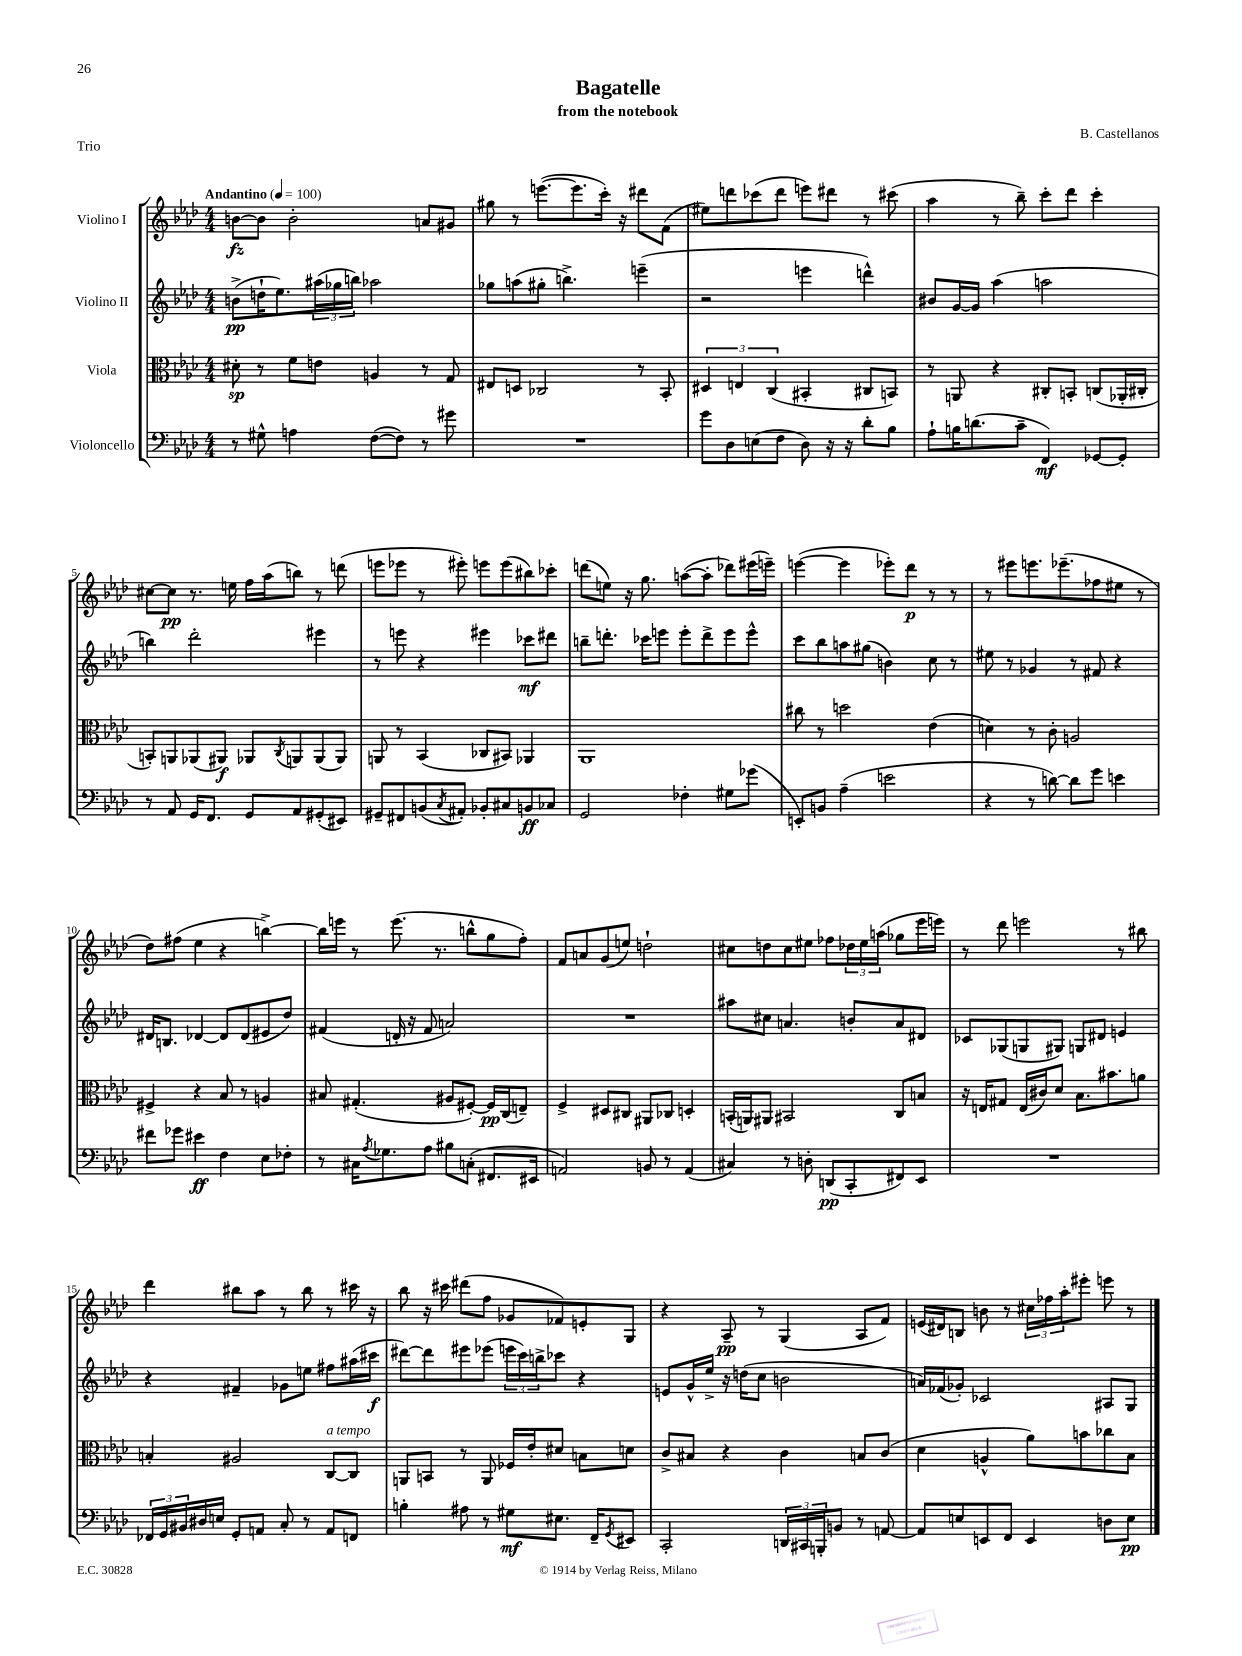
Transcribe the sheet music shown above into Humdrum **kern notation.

**kern	**kern	**kern	**kern
*staff4	*staff3	*staff2	*staff1
*clefF4	*clefC3	*clefG2	*clefG2
*k[b-e-a-d-]	*k[b-e-a-d-]	*k[b-e-a-d-]	*k[b-e-a-d-]
*M4/4	*M4/4	*M4/4	*M4/4
*MM100	*MM100	*MM100	*MM100
8r	8d#'	(8b^	[8b
8G#^^	8r	16dd`	8b]
.	.	8.ee-)	.
4A	8f	.	2b'
.	8e	(24aa#	.
.	.	24gg-	.
.	.	24bb)	.
([8F	4A	2aa-	.
8F])	.	.	.
8r	8r	.	8a
8g#	8G	.	8g#
=	=	=	=
1r	8E#	8gg-	8gg#
.	8D	(8aa	8r
.	2C-	8gg#'	([8.eee
.	.	4.bb^)	.
.	.	.	8.eee]
.	.	.	16ccc')
.	.	.	16r
.	8r	(4eee~	8ddd#
.	8BB-'	.	(8f
=	=	=	=
8g	6D#	2r	8ee#)
8D-	.	.	8ddd
.	6E	.	.
(8E	.	.	(8ccc-
.	(6C	.	.
8F	.	.	8ddd
8D-)	4BB#'	4eee	8eee)
16r	.	.	8ddd#
16r	.	.	.
8d-'	8C#	4ddd^^)	8r
8B-	8BB)	.	(8ccc#
=	=	=	=
8A-`	8r	8b#	4aa-
16B	8AA	[16g	.
(8.d	.	16g]	.
.	4r	(4aa-	8r
8c~	.	.	8bb-~)
4FF)	8C#'	2aa	8ccc'
.	8BB'	.	8ddd-
[8GG-	(8C	.	4ccc'
8GG-']	16AA-'	.	.
.	16C#'	.	.
=	=	=	=
8r	8BB')	4bb)	[8cc#
8AA-	8AA	.	8cc#]
16GG	(8AA-	2ddd-'	8.r
8.FF	.	.	.
.	8AA#)	.	.
.	.	.	16ee
8GG	8AA-	.	16ff
.	.	.	(16aa-
.	8qC	.	.
8AA-	8AA	.	8bb)
(8GG#'	(8AA	4eee#	8r
8EE#)	8AA)	.	(8ddd
=	=	=	=
8GG#~	8AA	8r	8eee
8FF#	8r	8eee	8eee-
(8BB	(4BB-	4r	8r
8qC	.	.	.
8AA#')	.	.	8eee#')
8BB-'	8C-	4eee#	8eee
8C#	8BB#)	.	(8eee
8BB	4AA-	8ccc-	8bb#)
8C-	.	8ddd#	8ccc-'
=	=	=	=
2GG	1AA-	8bb~	(8ddd
.	.	8.ddd'	8ee)
.	.	.	16r
.	.	16ccc-	8.gg
.	.	8eee	.
4F-'	.	8eee'	([8aa
.	.	8ddd^	8aa']
8G#	.	8eee	8ddd-)
(8g-	.	8eee^^	(16eee#
.	.	.	16eee~)
=	=	=	=
8EE')	8cc#	8ccc	([4eee
8BB	8r	8bb-	.
(4A-~	2dd	8aa	4eee]
.	.	(8gg#	.
2e	.	4b)	8eee-')
.	.	.	8ddd-
.	(4e-	8cc	8r
.	.	8r	8r
=	=	=	=
4r	4d)	8ee#	8r
.	.	8r	8eee#
8r	8r	4g-	8.eee
[8d)	8c'	.	.
.	.	.	(8.eee-~
8d]	2A	8r	.
8g	.	8f#	8ff-
4e	.	4r	8ee#
.	.	.	8r
=	=	=	=
8f#	4F#^	16d#	8dd-)
.	.	8.B	.
8g-	.	.	(8ff#
4e#	4r	[4d-	4ee-
4F	8B-	8d-]	4r
.	8r	(8d-	.
8E-	4A	8e#	[4bb^)
8F-'	.	8dd-)	.
=	=	=	=
8r	8B#	(4f#	16bb]
.	.	.	16eee
16C#	(4.G#'	.	8r
8qA-	.	.	.
8.G-	.	.	.
.	.	16d'	(8.eee
.	.	16r	.
8A-	.	8f#	.
.	.	.	8.r
8B#	8A#	2a)	.
(8C'	[8F#')	.	8bb^^
8.FF#	16F#]	.	8gg
.	(16C	.	.
.	8E~)	.	8ff')
16EE#	.	.	.
=	=	=	=
2AA)	4F^	1r	8f
.	.	.	8a
.	8D#	.	(8g
.	8C#	.	8ee)
8BB	8AA#	.	2dd`
8r	8C-	.	.
(4AA	4D'	.	.
=	=	=	=
4C#)	(16BB'	8aa#	8cc#
.	16AA)	.	.
.	8AA#	8cc#	8dd
8r	2BB#	4.a	8cc#
8D'	.	.	8ee#
(8DD	.	.	8ff-
8CC'	.	8b'	24dd-
.	.	.	24ee#
.	.	.	(24aa
8FF#)	8C	8a	8gg-
8EE-	8B	8d#	16eee-
.	.	.	16eee)
=	=	=	=
1r	16r	8c-	8r
.	16E	.	.
.	8G#	(8G-	8ddd-
.	(16E	8G	2eee
.	16c#)	.	.
.	8d-	8G#)	.
.	8.B-	8G	.
.	.	8d#	.
.	8.b#	.	.
.	.	4e	8r
.	8a	.	8bb#
=	=	=	=
24FF-	4B'	4r	4ddd-
24GG	.	.	.
24BB#	.	.	.
16D#	.	.	.
16E	.	.	.
8GG'	2A#	4f#~	8bb#
8AA	.	.	8aa-
8C'	.	8g-	8r
8r	.	8ee	8bb#
8AA	[8C	8ff#	8r
8FF	8C]	(16aa#	16ccc#
.	.	16ccc#	16r
=	=	=	=
4B'	8AA	[8ddd#)	8bb-
.	8BB	8ddd#]	16r
.	.	.	16ccc#
8A#	8r	8eee#	(8ddd#
8r	8AA	(8eee-	8ff
8G#	16F-	24eee	8g-
.	.	24ccc)	.
.	16e-'	.	.
.	.	24bb^	.
8.E#	8d#	8ccc-	8f-)
.	8B	4r	8e'
16FF~	.	.	.
8qGG	.	.	.
8EE#	8d	.	8G
=	=	=	=
2CC'	8c^	8e	4r
.	8B#	16g^^	.
.	.	16ee-^	.
.	4r	16r	8A-~
.	.	(16dd	.
.	.	8cc	8r
24DD	4c	2b	(4G
24CC#	.	.	.
24BBB'	.	.	.
8BB	.	.	.
8r	8B	.	8A-
[8AA	(8c	.	8f)
=	=	=	=
8AA]	4d-	16a)	(16e
.	.	(16f-	16d#)
8E	.	8g-')	8B
8EE	4A^^	2c-	8b
8FF	.	.	8r
4EE	8a-)	.	24cc#
.	.	.	24ff-
.	.	.	24aa-'
.	8b	.	8eee#'
8D	8cc-	8A#	8eee
8E	8B-	8G	8r
==	==	==	==
*-	*-	*-	*-
